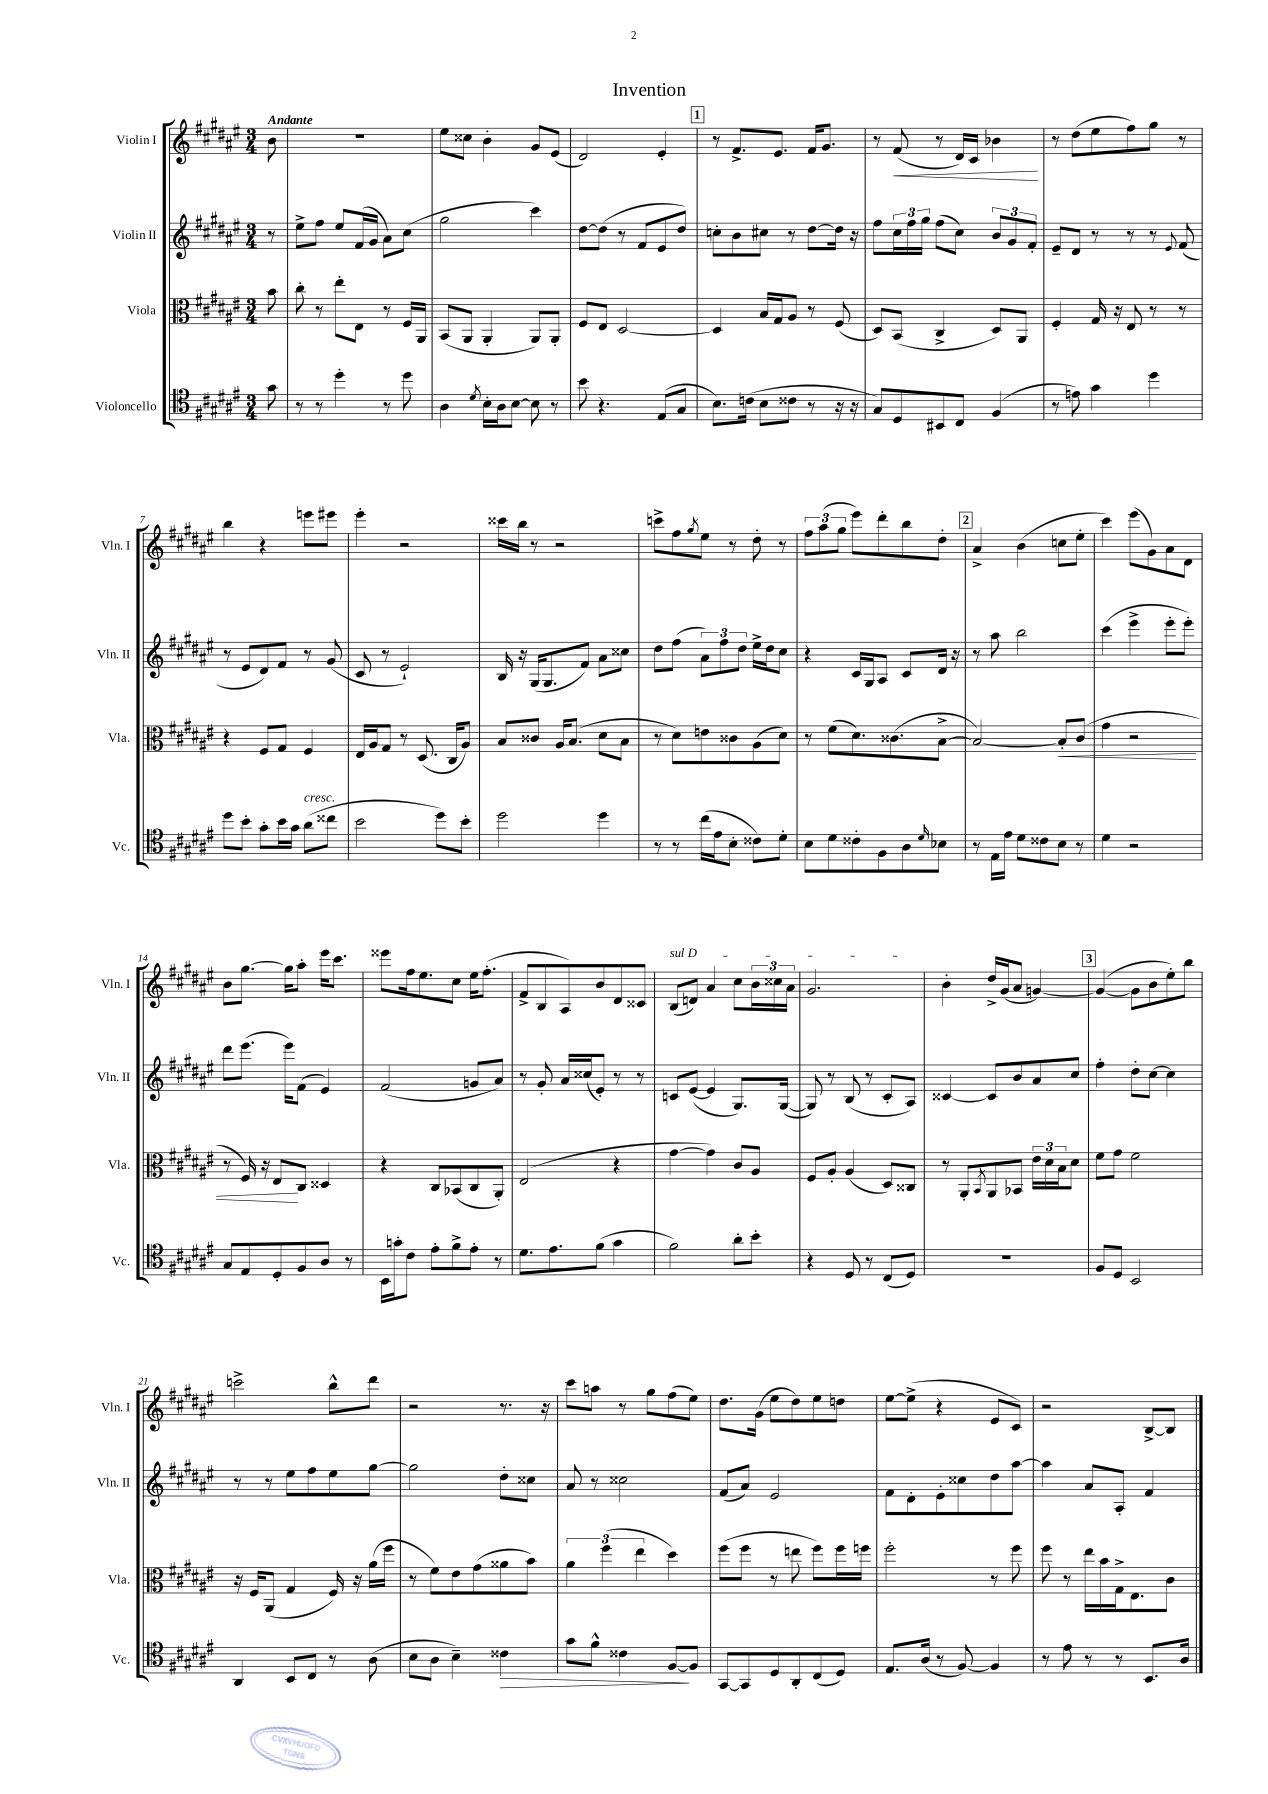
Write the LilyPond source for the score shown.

\header { title = "Invention" }
<<
\new StaffGroup <<
\new Staff = "s0" \with { instrumentName = "Violin I" shortInstrumentName = "Vln. I" } {
    \clef treble \key fis \major \numericTimeSignature \time 3/4 \partial 8 \tempo "Andante"
    b'8 |
    R2. |
    eis''8 cisis''8 b'4-. gis'8 eis'8( |
    dis'2) eis'4-. |
    \mark \markup { \box "1" } r8 fis'8.-> eis'8. fis'16 gis'8. |
    r8 fis'8\<( r8 dis'16) cis'16 bes'4\! |
    r8 dis''8( eis''8 fis''8) gis''8 r8 |
    b''4 r4 e'''8 eis'''8 |
    eis'''4-. r2 |
    cisis'''16 b''16 r8 r2 |
    c'''8-> fis''8 \acciaccatura { gis''8 } eis''8 r8 dis''8-. r8 |
    \tuplet 3/2 { fis''8 ais''8( gis''8 } eis'''8) dis'''8-. b''8 dis''8-. |
    \mark \markup { \box "2" } ais'4-> b'4( c''8 eis''8-. |
    cis'''4) eis'''8( gis'8) ais'8 dis'8 |
    b'8 gis''8.~ gis''16 ais''8-. eis'''16 cis'''8. |
    eisis'''8 fis''16 eis''8. cis''8 eis''16 fis''8.-.( |
    fis'8-> b8 ais8) b'8 dis'8 cisis'8 |
    \once \override TextSpanner.bound-details.left.text = \markup { \italic "sul D" } b8\startTextSpan( d'8) ais'4 cis''8 \tuplet 3/2 { b'16 cisis''16 ais'16 } |
    gis'2.\stopTextSpan |
    b'4-. dis''16-> gis'16( ais'8 g'4~) |
    \mark \markup { \box "3" } g'4~( g'8 b'8 eis''8-.) b''8 |
    c'''2-> b''8-^ dis'''8 |
    r2 r8. r16 |
    cis'''8 a''8 r8 gis''8 fis''8( eis''8) |
    dis''8. gis'16( eis''8 dis''8) eis''8 d''8 |
    eis''8~ eis''8->( r4 eis'8 cis'8) |
    r2 b8~-> b8 \bar "|." |
}
\new Staff = "s1" \with { instrumentName = "Violin II" shortInstrumentName = "Vln. II" } {
    \clef treble \key fis \major \numericTimeSignature \time 3/4 \partial 8
    r8 |
    eis''8-> fis''8 eis''8 fis'16( gis'16 ais'8) cis''8( |
    gis''2 cis'''4) |
    dis''8~ dis''8( r8 fis'8 eis'8 dis''8) |
    \mark \markup { \box "1" } c''8-. b'8 cis''8 r8 dis''8~ dis''16 r16 |
    fis''8 \tuplet 3/2 { cis''16 fis''16 gis''16 } fis''8( cis''8) \tuplet 3/2 { b'8 gis'8 fis'8-. } |
    eis'8-- dis'8 r8 r8 r8 \appoggiatura { eis'8 } fis'8( |
    r8 eis'8 dis'8) fis'8 r8 gis'8( |
    cis'8 r8 eis'2-!) |
    b16 r16 gis16( gis8. fis'8) ais'8 cisis''8 |
    dis''8 fis''8( \tuplet 3/2 { ais'8) fis''8 dis''8 } eis''16-> dis''16 cis''8 |
    r4 cis'16 gis16 ais8 cis'8 dis'16 r16 |
    \mark \markup { \box "2" } r8 ais''8 b''2 |
    cis'''4( eis'''4-> eis'''8-. eis'''8-.) |
    dis'''8 eis'''8.( eis'''16) fis'8( eis'4) |
    fis'2( g'8 ais'8) |
    r8 gis'8-. ais'16 cisis''16( eis'8-.) r8 r8 |
    c'8 eis'8~( eis'4 gis8.) gis16~( |
    gis8) r8 b8( r8 cis'8-. ais8) |
    cisis'4~ cisis'8 b'8 ais'8 cis''8 |
    \mark \markup { \box "3" } fis''4-. dis''8-. cis''8~ cis''4 |
    r8 r8 eis''8 fis''8 eis''8 gis''8~ |
    gis''2 dis''8-. cisis''8 |
    ais'8 r8 cisis''2 |
    fis'8( ais'8) eis'2 |
    fis'8 dis'8-. eis'8-. cisis''8 dis''8 ais''8~ |
    ais''4 ais'8 ais8-. fis'4 \bar "|." |
}
\new Staff = "s2" \with { instrumentName = "Viola" shortInstrumentName = "Vla." } {
    \clef alto \key fis \major \numericTimeSignature \time 3/4 \partial 8
    b'8 |
    cis''8-. r8 eis''8-. eis8 r8 fis16 ais,16 |
    b,8( ais,8 ais,4-. ais,8) ais,8-. |
    fis8 eis8 dis2~ |
    \mark \markup { \box "1" } dis4 b16 gis16 ais8 r8 fis8( |
    dis8) b,8( cis4-> dis8) ais,8 |
    fis4-. gis16 r16 eis8 r8 r8 |
    r4 fis8 gis8 fis4 |
    eis16 ais16 gis8 r8 dis8.( cis16 ais8) |
    b8 cisis'8 ais16 b8.( dis'8 b8 |
    r8 dis'8) e'8 cisis'8 ais8( dis'8) |
    r8 fis'8( dis'8.) cisis'8.( b8~-> |
    \mark \markup { \box "2" } b2~) b8-.\< cis'8( |
    gis'4 r2 |
    r8 fis16) r16 eis8\! cis8 disis4 |
    r4 cis8 bes,8( cis8 ais,8-.) |
    eis2( r4 |
    gis'4~ gis'4) cis'8 ais8 |
    fis8 ais8-. ais4( dis8) cisis8 |
    r8 ais,8-. \acciaccatura { b,8 } ais,8 bes,8 \tuplet 3/2 { eis'16 dis'16 b16 } dis'8 |
    \mark \markup { \box "3" } fis'8 gis'8 fis'2 |
    r16 fis16 ais,8( gis4 fis16) r16 ais'16( fis''16 |
    r8 fis'8) eis'8 gis'8( aisis'8 b'8) |
    \tuplet 3/2 { ais'4 fis''4( eis''4 } dis''4) |
    fis''8( fis''8 r8 e''8 fis''8) fis''16 f''16 |
    fis''2-. r8 fis''8 |
    fis''8 r8 eis''16 b'16 gis16-> eis8. cis'8 \bar "|." |
}
\new Staff = "s3" \with { instrumentName = "Violoncello" shortInstrumentName = "Vc." } {
    \clef tenor \key fis \major \numericTimeSignature \time 3/4 \partial 8
    gis'8 |
    r8 r8 dis''4-. r8 dis''8 |
    ais4 \acciaccatura { dis'8 } b16-. ais16 b8~ b8 r8 |
    b'8 r4. eis8( gis8 |
    \mark \markup { \box "1" } b8.) c'16( b8 cisis'8 r8 r16 r16 |
    gis8) dis8 bis,8 cis8 fis4( |
    r8 e'8) gis'4 dis''4 |
    dis''8 b'8-. gis'8-. b'16 gis'16 ais'8^\markup { \italic "cresc." }( cisis''8 |
    b'2 dis''8) b'8-. |
    dis''2 dis''4 |
    r8 r8 cis''16( eis'16 b8-. cisis'8) dis'8-. |
    b8 dis'8 cisis'8-. fis8 ais8 \grace { dis'16 } bes8 |
    \mark \markup { \box "2" } r8 eis16 eis'16 dis'8 cisis'8 b8 r8 |
    dis'4 r2 |
    gis8 eis8 dis8-. fis8 ais8 r8 |
    b,16 g'16-. cis'8 eis'8-. fis'8-> eis'8-. r8 |
    dis'8. eis'8. fis'8( gis'4 |
    fis'2) ais'8-. b'8-. |
    r4 dis8 r8 cis8( dis8) |
    R2. |
    \mark \markup { \box "3" } fis8 dis8 b,2 |
    ais,4 b,8 cis8 r8 ais8( |
    b8 ais8 b4--) cisis'4\> |
    gis'8 fis'8-^ cisis'4 fis8~\! fis8 |
    gis,8~ gis,8 dis8 ais,8-. cis8( dis8) |
    eis8. ais16( r8 fis8~) fis4 |
    r8 eis'8 r8 r8 b,8. ais16 \bar "|." |
}
>>
>>
